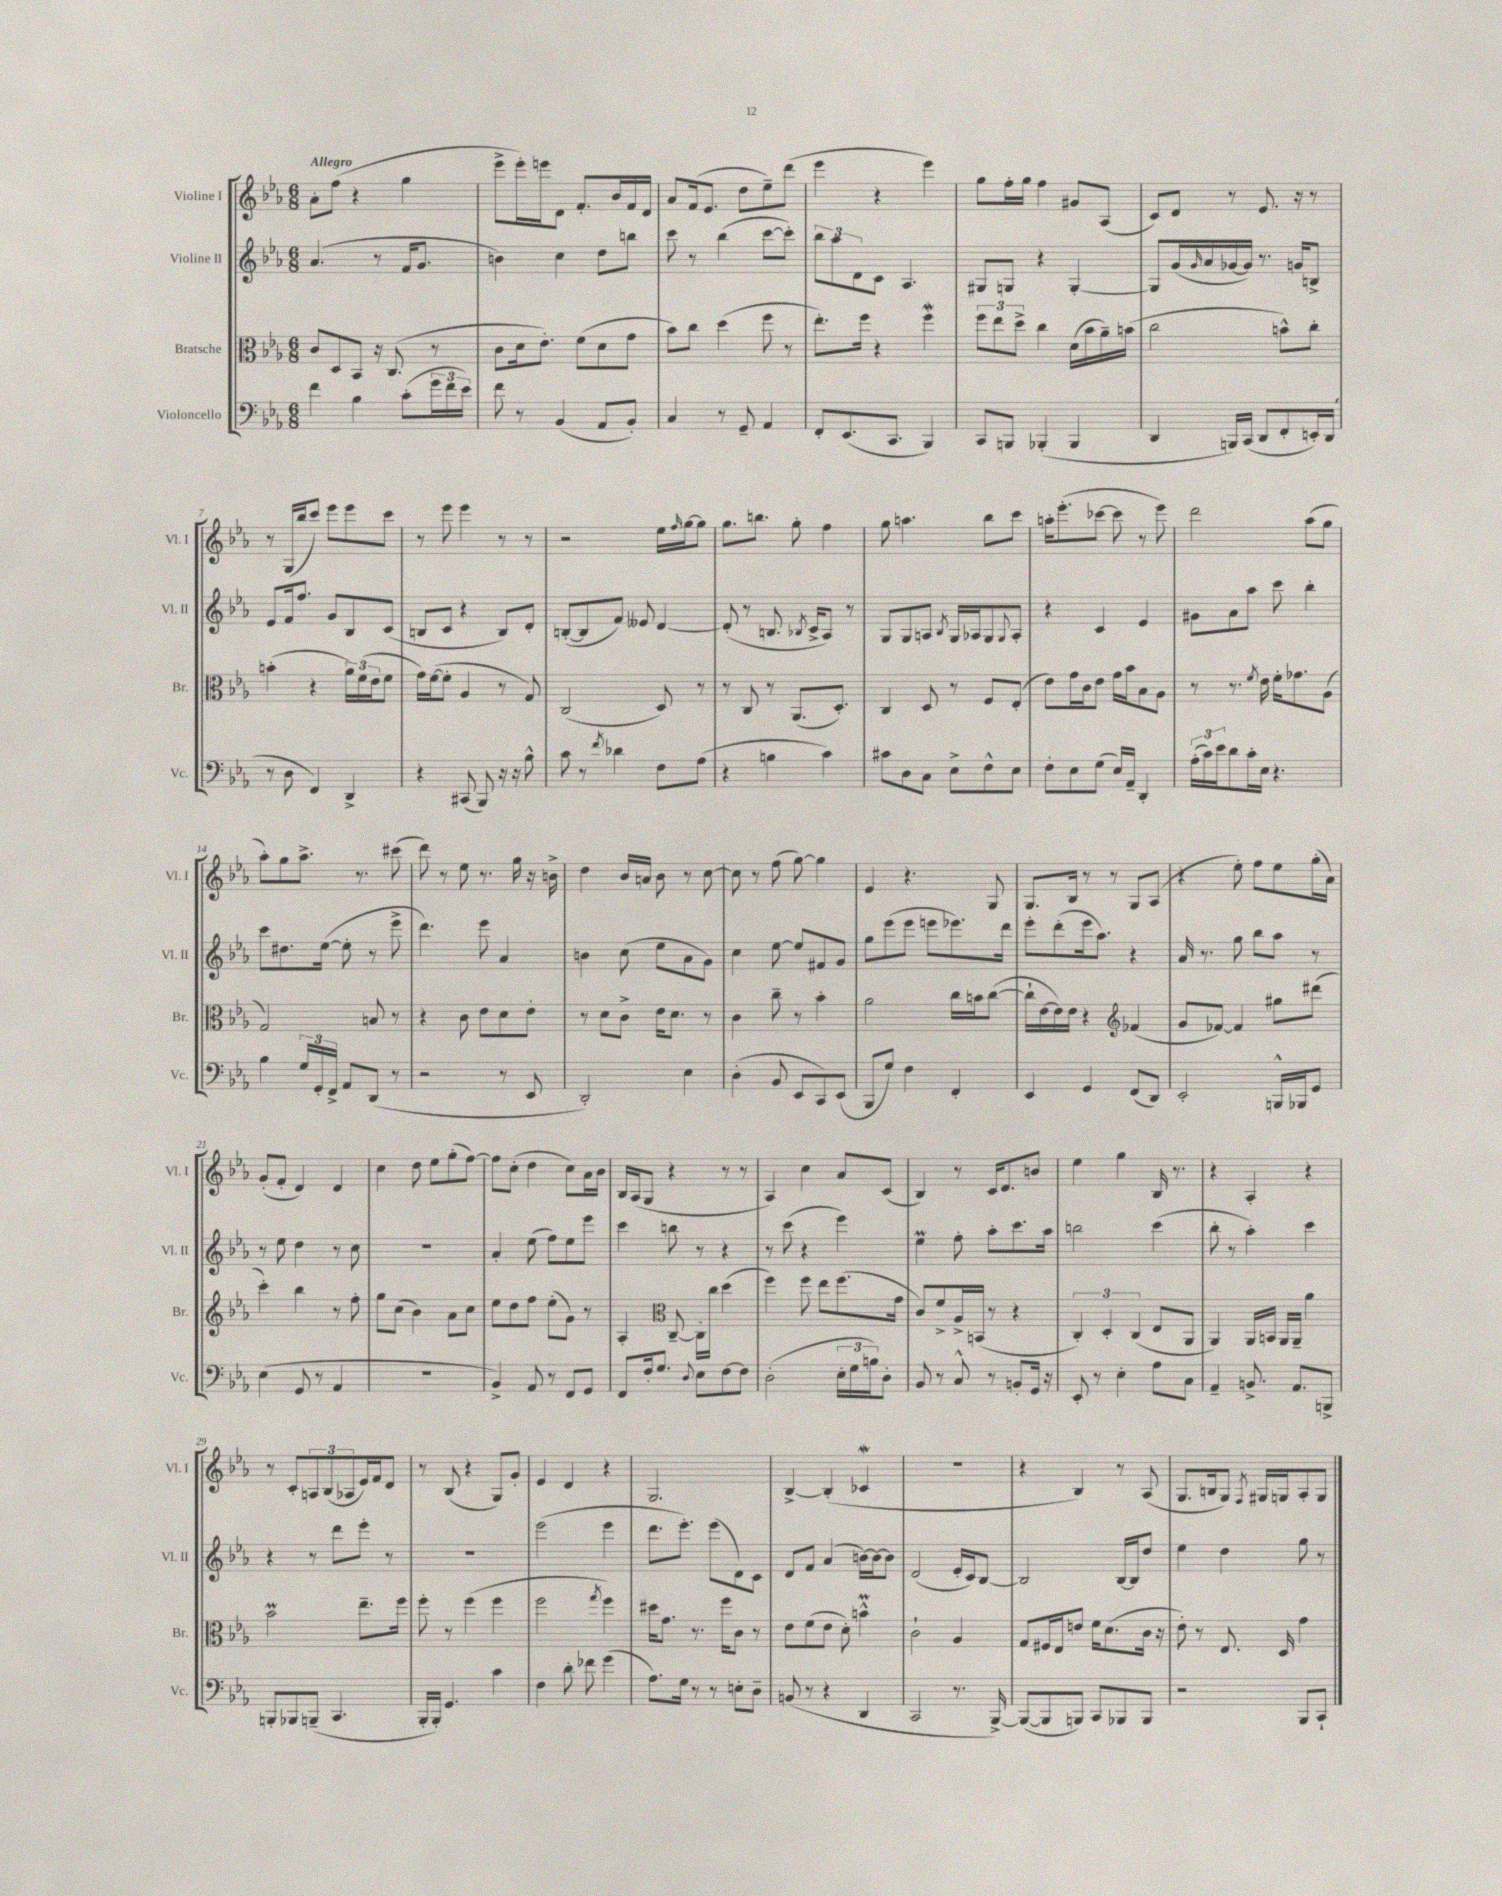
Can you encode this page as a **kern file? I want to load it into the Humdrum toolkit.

**kern	**kern	**kern	**kern
*part4	*part3	*part2	*part1
*staff4	*staff3	*staff2	*staff1
*I"Violoncello	*I"Bratsche	*I"Violine II	*I"Violine I
*I'Vc.	*I'Br.	*I'Vl. II	*I'Vl. I
*clefF4	*clefC3	*clefG2	*clefG2
*k[b-e-a-]	*k[b-e-a-]	*k[b-e-a-]	*k[b-e-a-]
*M6/8	*M6/8	*M6/8	*M6/8
=1	=1	=1	=1
!	!	!	!LO:TX:a:B:t=Allegro
4f\	8c/L	(4.a-/	8a-'\L
.	8D/	.	(8ff\J
4B-\	8BB-/J	.	4r
.	16r	8r	.
.	(8.C/	.	.
(8c'\L	.	16f/KL	4gg\
.	.	8.g/J	.
24g\L	8r	.	.
24f\	.	.	.
24e-\JJ)	.	.	.
=2	=2	=2	=2
8f\	8c\L	4bn\)	8eee-^\L
8r	16d\k	.	16eee-'\L)
.	8.e-'\J)	.	16eeen\J
(4BB-/	.	4cc\	8d\J
.	(8f\L	.	8.f'/L
8AA-/L	8d\	8dd\L	.
.	.	.	16b-/L
8BB-'/J)	8g\J	8bbn\J	16f/
.	.	.	16d/JJ
=3	=3	=3	=3
4C/	8b-\L)	8ccc\	8a-/L
.	8cc\J	8r	(16f/k
.	.	.	8.e-/J
8r	(4dd\	(4bb-\	.
8GG~/	.	.	8dd\L
4AA-/	8ff\	[8ccc\L	8ee-~\)
.	8r	8ccc'\J])	(8ddd\J
=4	=4	=4	=4
8FF'/L	8.ee-'\L)	12bb-\L	4eee-\
.	.	12aa-\	.
(8.EE-/	.	.	.
.	.	12d\	.
.	16ff\Jk	.	.
.	4r	8c\J	4r
8.CC/J	.	.	.
.	.	4.A-/	.
4BBB-/)	4ffW\	.	4eee-\)
=5	=5	=5	=5
8CC/L	12ff\L	8G#X/L	8gg\L
.	12ee-\	.	.
8BBBn/J	.	8Gn/J	16ff'\L
.	12dd^\J	.	.
.	.	.	16gg\JJ
(4BBB-X'/	4cc\	4r	4ff\
4BBB-/	(16d\LL	[4G'/	8g#X/L
.	16b-\	.	.
.	16a-~\)	.	(8A-/J
.	(16bn\JJ	.	.
=6	=6	=6	=6
4DD/	2cc\	8G/L]	8c/L)
.	.	(16g/L	8d/J
.	.	16qqg/	.
.	.	16a-/	.
16BBBn/LL)	.	[16g-X/	8r
(16CC/JJ	.	16g-/JJ])	.
8DD/L	.	8.r	8.e-/
8FF'/	8bn^^\L)	.	.
.	.	16gn/KL	16r
16EEn'/L)	8cc'\J	8Bn^/J	8r
(16DD/JJ	.	.	.
!!LO:LB:g=z
=7	=7	=7	=7
8r	(4bn'\	8e-/L	8r
8D\	.	16f/k	(16G/LL
.	.	8.ff/J	16bb-/J
4FF/)	4r	.	8ccc/J)
.	.	8g/L	8eee-\L
4DD^/	24a-\LL)	8B-/	8eee-\
.	(24f\	.	.
.	24e-\J	.	.
.	8f\J	(8c/J	8ccc\J
=8	=8	=8	=8
4r	16g\LL)	8Bn/L	8r
.	([16f\J	.	.
.	8f'\J]	8c/J	8eee-\
(8CC#X/	4A-/	4r	4eee-\
8BBB-/)	.	.	.
16r	8r	8B/L)	8r
16r	.	.	.
8B-^^\	8G/)	8d'/J	8r
=9	=9	=9	=9
8c\	(2C/	([8Bn'/L	2r
8r	.	8B/]	.
8qf/	.	.	.
4d-X\	.	8f/J)	.
.	.	8e--X/	.
8F\L	8D/)	[4d/	16ee-\LL
.	.	.	16qqff/
.	.	.	[16gg\J
(8A-\J	8r	.	8gg\J]
=10	=10	=10	=10
4r	8r	(8d'/]	8.gg\L
.	8C/	8r	.
.	.	.	8.bbn\J
4Bn\	8r	8.Bn/	.
.	(8.AA-/L	.	8gg'\
.	.	8qB-X/	.
.	.	16c^/KL	.
4c\)	.	8A-/J)	4ff\
.	8.D'/J)	.	.
.	.	8r	.
=11	=11	=11	=11
8c#X\L	4C/	8G/L	8gg\
8D\	.	8G/	4.aan\
8C\J	8D/	8An/J	.
.	.	8qB-/	.
8E-^\L	8r	16G/LL	.
.	.	16A-X/J	.
8F^^\	8F/L	8G/	8bb-\L
.	.	8qqG/	.
8E-\J	(8E-'/J	8A-'/J	8ccc\J
=12	=12	=12	=12
8F'\L	8e-\L)	4r	16aan'\KL
.	.	.	(8.eee-'\
8E-\	16g\L	.	.
.	16c\J	.	.
(8G\J	8e-\J	4c/	[8ccc-X\J
16E-/LL)	16g\LL	.	8ccc-\]
16AA-~/JJ	16b-\J	.	.
4DD'/	8B-\	4e-/	8r
.	8A-\J	.	8eee-\)
=13	=13	=13	=13
(24A-'\LL	8r	8g#X\L	2ddd\
24c\)	.	.	.
24e-\J	.	.	.
8d\	8.r	8a-\	.
16c'\L	.	8aa-\J	.
.	8qf/	.	.
16E-\JJ	16e-\	.	.
4.r	16f'\KL	8ccc\	.
.	8.g-X\	.	.
.	.	4bb-'\	(8aa-\L
.	(8A-\J	.	8gg\J
!!LO:LB:g=z
=14	=14	=14	=14
4B-\	2G/)	8ccc\L	8aa-'\L)
.	.	8.dd#X\	8gg\
24G/LL	.	.	8.aa-^\J
24GG'/	.	.	.
.	.	([16ee-\Jk	.
24FF^/JJ	.	.	.
8AA-/L	.	8ee-'\]	.
.	.	.	8.r
(8DD/J	8Bn/	8r	.
8r	8r	8eee-^\	(8ccc#X\
=15	=15	=15	=15
2r	4r	4.ddd\)	8ddd\)
.	.	.	8r
.	8c\	.	8ee-\
.	8e-\L	8eee-\	8.r
8r	8d\	4a-/	.
.	.	.	16gg\
8EE-/	8e-'\J	.	16r
.	.	.	16bn^\
=16	=16	=16	=16
2DD'/)	8r	4bn\	4dd\
.	8d\L	.	.
.	8c^\J	(8cc\	16b-/LL
.	.	.	16an/JJ
.	16e-\KL	8ee-\L	8b-\
.	8.d\J	.	.
4E-\	.	8a-\	8r
.	8r	8g\J)	[8cc\
=17	=17	=17	=17
(4D'\	4c\	4cc\	8cc\]
.	.	.	8r
8BB-/	8cc~\	[8ee-\	(8ff\
8EE-/L	8r	8ee-/L]	[8gg\)
8CC/)	4b-'\	8f#X/	4gg\]
(8EE-/J	.	8g/J	.
=18	=18	=18	=18
8BBB-/L	2a-\	8gg\L	4e-/
8G/J)	.	(8eee-\	.
4F\	.	8eee-\J	4.r
.	.	8eeen\L	.
4FF'/	16cc\LL	8.eee-X\)	.
.	16bn\J	.	.
.	([8cc\J	.	8G/
.	.	16ddd\Jk	.
=19	=19	=19	=19
4EE-/	16cc`\LL]	8eee-'\L	8.G/L
.	[16e-\	.	.
.	16e-\])	(8ddd'\	.
.	16e-\JJ	.	16B-/Jk
4GG/	4r	16eee-\k	8r
.	.	8.aa-\J)	.
.	.	.	8r
*	*clefG2	*	*
(8FF/L	(4f-X/	4r	8G/L
8DD/J)	.	.	(8A-/J
=20	=20	=20	=20
2EE-'/	8g/L	16a-/	4r
.	.	8.r	.
.	[8f-X/J)	.	.
.	4f-/]	8gg\	8ee-'\)
.	.	8bb-\L	8ff\L
16BBBn^^/LL	8gg#X\L	8aa-\J	8ee-\
16BBB-X/J	.	.	.
8GG/J	(8ddd#X\J	8r	(16gg'\L
.	.	.	16a-\JJ)
!!LO:LB:g=z
=21	=21	=21	=21
(4E-\	4ccc'\)	8r	(8g'/L
.	.	8ee-\	8f'/J
8GG/	4bb-\	4dd\	4d/)
8r	.	.	.
4AA-/	8r	8r	4d/
.	8ff'\	8cc\	.
=22	=22	=22	=22
2.r	8gg\L	2.r	4cc\
.	(8cc\J	.	.
.	4b-\)	.	8dd\
.	.	.	8ee-\L
.	8a-\L	.	(8gg'\
.	8cc\J	.	[8ff\J)
=23	=23	=23	=23
4BB-^/)	8ee-\L	4a-'/	8ff\L]
.	8dd\	.	(8cc'\J
8AA-/	8ff\J	(8ee-\	4dd\
8r	(8ee-'\L	8ff\L)	.
8FF/L	8g\J)	8ee-\	8cc\L)
8GG/J	8r	8eee-\J	16a-\L
.	.	.	16b-\JJ
=24	=24	=24	=24
8FF/L	4A-'/	4ccc\	16B-/LL
.	.	.	(16A-/J
16F'/k	.	.	8G/J
8.G/J	.	.	.
*	*clefC3	*	*
.	[8C~/	8bbn\	4r
8qqD/	.	.	.
8E-\L	16C'\LL]	8r	.
.	16cc\JJ	.	.
[8F\	(4dd\	4r	8r
8F\J]	.	.	8r
=25	=25	=25	=25
(2D'\	4ff\)	8r	4A-/)
.	.	(8ccc\	.
.	8ff\	4r	4cc\
.	8ee-\L	.	.
24E-'\LL	(8.ff\	4eee-\)	8a-/L
24G\	.	.	.
24Bn\J)	.	.	.
8D'\J	.	.	(8c/J
.	16g\Jk	.	.
=26	=26	=26	=26
8BB-/	8c/L)	4ee-M\	4B-/)
8r	8f^/	.	.
8C^^/	16A-^/L	8ff'\	8r
.	(16BBn/JJ	.	.
8r	8r	8aa-'\L	16c/KL
.	.	.	8.d/
8BBn'/L	4r	8.ccc\	.
16GG/Jk	.	.	8bn/J
16r	.	16aa-\Jk	.
=27	=27	=27	=27
8EE-'/	6C'/)	2bbn\	4ee-\
8r	.	.	.
.	6D'/	.	.
4E-'\	.	.	4gg\
.	(6C/	.	.
8A-\L	8E-/L	(4ccc\	16B-/
.	.	.	8.r
8C\J	8AA-/J	.	.
=28	=28	=28	=28
4AA-~/	4AA-/)	8bb-'\	4r
.	.	8r	.
8.BBn^/	16AA-/LL	4aa-'\)	4A-'/
.	16BBn/JJ	.	.
.	16AA-/LL	.	.
8.AA-/L	16AA-~/JJ	.	.
.	4a-\	4ccc\	4r
8BBBn^/J	.	.	.
!!LO:LB:g=z
=29	=29	=29	=29
8BBBn'/L	2b-M\	4r	8r
8BBB-X/	.	.	8c'/L
(8BBBn~/J	.	8r	12An/
.	.	.	(12B-/
4.CC/	.	8ddd\L	.
.	.	.	12A-X/
.	8.ee-~\L	8eee-'\J	16e-/L)
.	.	.	16f/J
.	.	8r	8d/J
.	16ff\Jk	.	.
=30	=30	=30	=30
16BBB-'/LL	8ff'\	2.r	8r
16BBB-'/JJ)	.	.	.
4.GG/	8r	.	(8B-/
.	(4ff\	.	4r
4c\	4ff\	.	8G/L)
.	.	.	8g'/J
=31	=31	=31	=31
4F\	2ff\	(2eee-\	4e-/
8d'\	.	.	4d/
8f-X\	.	.	.
.	8qgg/	.	.
(4g\	4ff\)	4eee-\	4r
=32	=32	=32	=32
8.A-\L)	16dd#X\KL	8.ddd\L	2.G/
.	8.g\J	.	.
16G\Jk	.	8.eee-'\J)	.
8r	8.r	.	.
8r	.	(8eee-\L	.
.	16ff\KL	.	.
8En'\L	8c\J	8d\)	.
8D~\J	8r	8c\J	.
=33	=33	=33	=33
(8BBn/	8e-\L	8d/L	[4B-^/
8r	(8f\	8f/J	.
4r	8e-\J	(4a-/	(4B-'/]
.	8d'\)	.	.
4DD/	4bnm^^\	[16bn\LL)	4c-Xw/
.	.	16b\J_	.
.	.	8b\J]	.
=34	=34	=34	=34
2CC/	2c`\	(2d/	2.r
8.r	4A-/	16e-'/LL	.
.	.	16c/J)	.
.	.	[8B-/J	.
[16BBB-^/)	.	.	.
=35	=35	=35	=35
(8BBB-/L_	8G/L	2B-/]	4r
8BBB-/]	16F#X/L	.	.
.	16E-/J	.	.
8BBBn/J)	8en/J	.	4B-/)
8CC/L	16f\KL	.	.
.	(8.d\	.	.
8BBB-X/	.	[16B-/LL	8r
.	.	16B-/J]	.
8BBB-/J	16c\Jk	8dd/J	(8A-/
.	16r	.	.
=36	=36	=36	=36
2r	8e-'\)	4ee-\	8.G/L
.	8r	.	.
.	.	.	16Bn/k
.	8.E-/	4dd\	8G/J)
.	.	.	8qF/
.	.	.	16G#X/LL
.	16D/	.	16Gn/J
8BBB-/L	4g\	8gg\	8A-'/
8CC`/J	.	8r	8G/J
==	==	==	==
*-	*-	*-	*-
